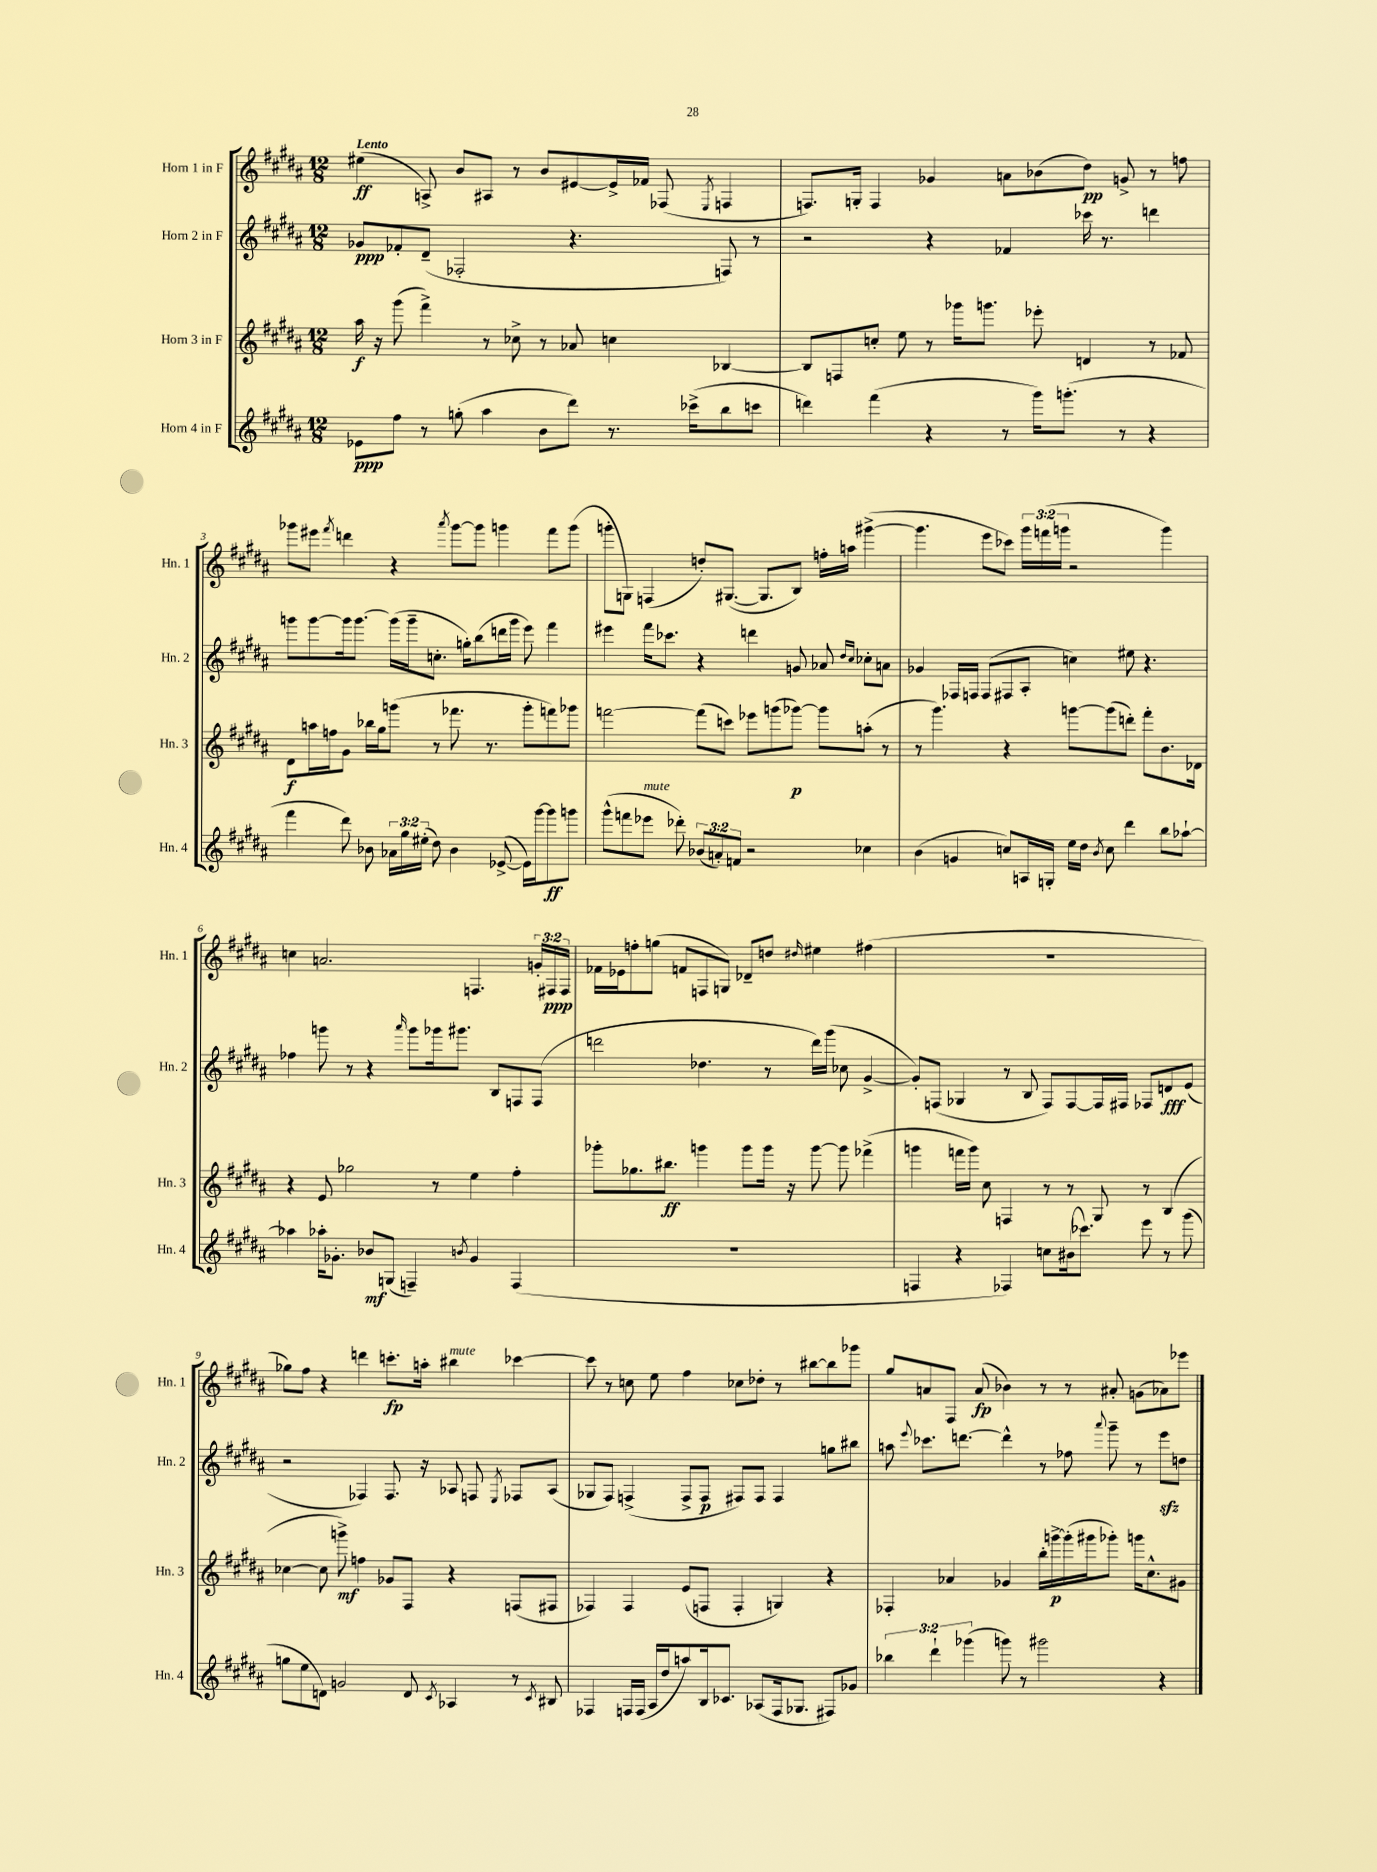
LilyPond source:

<<
\new StaffGroup <<
\new Staff = "s0" \with { instrumentName = "Horn 1 in F" shortInstrumentName = "Hn. 1" } {
    \clef treble \key b \major \numericTimeSignature \time 12/8 \override Staff.TupletNumber.text = #tuplet-number::calc-fraction-text \tempo "Lento"
    \autoBeamOff eis''4\ff( a8->) b'8[ ais8] r8 b'8[ eis'8~ eis'16-> fes'16] fes8( \acciaccatura { e8 } f4 |
    f8.[) g16]-. f4 ges'4 a'8[ bes'8( dis''8]\pp) g'8-> r8 f''8 |
    ges'''8[ eis'''8] \acciaccatura { fis'''8 } d'''4 r4 \acciaccatura { ais'''8 } ges'''8[~ ges'''8] g'''4 fis'''8[ g'''8]( |
    g'''8[-. g8]) f4( d''8[-.) gis8.]~( gis8.[ b8]) f''16[-. a''16] gis'''4~->( |
    gis'''4. e'''8[ ces'''8]) \tuplet 3/2 { gis'''16[ f'''16( g'''16] } r2 g'''4) |
    c''4 a'2. f4. \tuplet 3/2 { g'16[-. fis16\ppp fis16] } |
    fes'16[ ees'16 f''8-. g''8]( f'8[ f8 g8]) des'8[-- d''8] \grace { dis''16 } eis''4 fis''4( |
    R1. |
    ges''8[) fis''8] r4 d'''4 c'''8.[-.\fp a''16]-. bis''4^\markup { \italic "mute" } ces'''4~ |
    ces'''8 r8 c''8 e''8 fis''4 ces''8[ des''8]-. r8 bis''8[~ bis''8 ges'''8] |
    gis''8[ a'8 fis8] a'8\fp( bes'4) r8 r8 ais'8-. g'8[( aes'8) ees'''8] \bar "|." |
}
\new Staff = "s1" \with { instrumentName = "Horn 2 in F" shortInstrumentName = "Hn. 2" } {
    \clef treble \key b \major \numericTimeSignature \time 12/8
    \autoBeamOff ges'8[\ppp fes'8-. dis'8]--( fes2-. r4. f8) r8 |
    r2 r4 fes'4 ces'''16 r8. d'''4 |
    g'''8[ g'''8~ g'''16 g'''8.]~ g'''16[( g'''16-- c''8.]-. g''16[-.) b''8( d'''16 g'''16] e'''8) fis'''4 |
    eis'''4 fis'''16[ ces'''8.] r4 d'''4 g'8 aes'8 \grace { dis''16[ cis''16] } ces''8[-. a'8] |
    ges'4 fes16[ f16] f8[( fis8 ais8]-. c''4) eis''8 r4. |
    fes''4 g'''8 r8 r4 \grace { ais'''16 } g'''8[ ges'''16 gis'''8.] b8[ f8 f8]( |
    d'''2 des''4. r8 d'''16[) gis'''16]( ces''8 gis'4~-> |
    gis'8[-.) f8]( ges4 r8 b8 f8[) f8~ f16 fis16] fes8[ d'8\fff e'8]( |
    r2 fes4) fes8. r16 aes8 f8 \acciaccatura { e8 } fes8[ aes8]( |
    ges8[ fis8]) f4->( f8[-> f8]\p fis8[) fis8] fis4 g''8[ bis''8] |
    a''8 \appoggiatura { e'''8 } ces'''8.[ d'''8.]~ d'''4-^ r8 fes''8 \appoggiatura { ais'''8 } gis'''8-- r8 e'''8[\sfz d''8] \bar "|." |
}
\new Staff = "s2" \with { instrumentName = "Horn 3 in F" shortInstrumentName = "Hn. 3" } {
    \clef treble \key b \major \numericTimeSignature \time 12/8
    \autoBeamOff ais''16\f r16 gis'''8( fis'''4->) r8 ces''8-> r8 aes'8 c''4 bes4~ |
    bes8[ f8 c''8]-. e''8 r8 ges'''16[ g'''8.] ees'''8-. d'4 r8 fes'8 |
    dis'8[\f a''16 f''16 gis'8] bes''16[ gis''16 g'''8]( r8 fes'''8. r8. g'''8[-. f'''8) ges'''8] |
    f'''2~ f'''8[( c'''8]) ees'''8[ g'''8( ges'''8]~\p) ges'''8[ a''8]-.( r8 |
    r8 gis'''4.) r4 g'''8[~ g'''8( d'''8]-.) fis'''8[-. b'8. des'16] |
    r4 e'8 ges''2 r8 e''4 fis''4-. |
    ges'''8[-. ges''8. bis''8.]\ff g'''4 g'''8[ g'''16] r16 g'''8~ g'''8 fes'''4->( |
    g'''4 f'''16[ g'''16]) cis''8 f4 r8 r8 gis8 r8 b4( |
    ces''4~ ces''8 g'''8->\mf) f''4 ges'8[ fis8] r4 f8[( fis8] |
    fes4) fes4 e'8[( f8] f4-. g4) r4 |
    fes4-. aes'4 ges'4 b''16[-. g'''16~->\p g'''16-.( gis'''16 ges'''8]-.) g'''16[ cis''8.-^ gis'8] \bar "|." |
}
\new Staff = "s3" \with { instrumentName = "Horn 4 in F" shortInstrumentName = "Hn. 4" } {
    \clef treble \key b \major \numericTimeSignature \time 12/8 \override Staff.TupletNumber.text = #tuplet-number::calc-fraction-text
    \autoBeamOff ees'8[\ppp fis''8] r8 g''8-.( ais''4 b'8[ dis'''8]) r8. ces'''16[->( b''8 c'''8] |
    d'''4) fis'''4( r4 r8 gis'''16[) g'''8.]-.( r8 r4 |
    fis'''4 dis'''8) bes'8 \tuplet 3/2 { aes'16[ gis''16 eis''16]-.( } dis''8) bes'4 ees'8~->( ees'16[) gis'''16~ gis'''8\ff g'''8] |
    gis'''8[-^( f'''8 ees'''8]^\markup { \italic "mute" } des'''8-.) \tuplet 3/2 { bes'8[( a'8-.) f'8] } r2 ces''4 |
    b'4( g'4 c''8[) a16 g16]-. e''16[ dis''16] \acciaccatura { b'8 } c''8 dis'''4 b''8[ aes''8]~-! |
    aes''4 aes''16[-. ges'8.]-. bes'8[\mf g8]( f4--) \acciaccatura { b'8 } ges'4 f4( |
    R1. |
    f4 r4 fes4) c''8[ bis'16( ces'''8.]) e'''8 r8 gis'''8( |
    g''8[ e''8 d'8]) g'2 d'8 \acciaccatura { cis'8 } aes4 r8 \acciaccatura { cis'8 } bis8 |
    fes4 f16[ f16]( ais16[ dis''16 a''8) b16 ces'8.] aes8[( f16 ges8.] fis8[) ges'8] |
    \tuplet 3/2 { bes''4 dis'''4-! ges'''4( } g'''8) r8 gis'''2 r4 \bar "|." |
}
>>
>>
